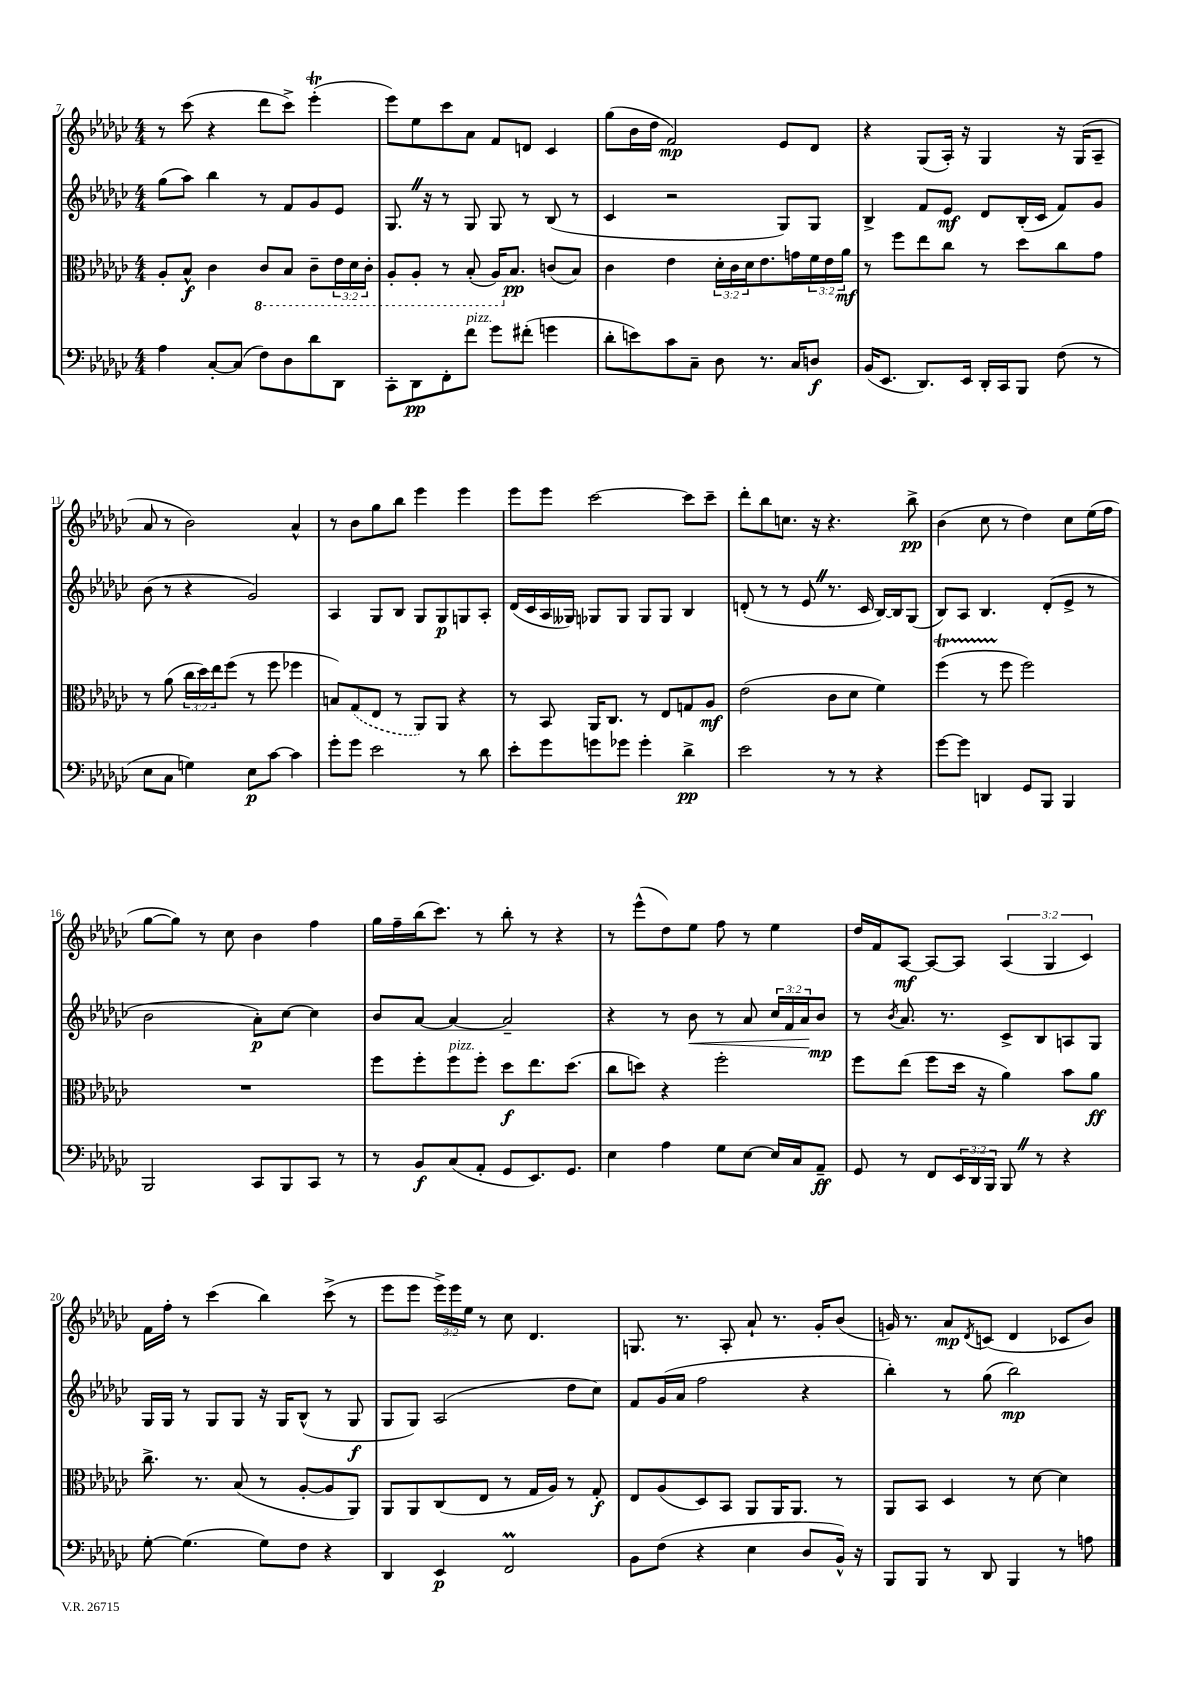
<<
\new StaffGroup <<
\new Staff = "s0" {
    \clef treble \key ges \major \numericTimeSignature \time 4/4 \override Staff.TupletNumber.text = #tuplet-number::calc-fraction-text
    r8 ces'''8( r4 des'''8 ces'''8->) ees'''4-.\trill( |
    ees'''8) ees''8 ces'''8 aes'8 f'8 d'8 ces'4 |
    ges''8( bes'16 des''16 f'2\mp) ees'8 des'8 |
    r4 ges8( aes16-.) r16 ges4 r16 ges16( aes8-- |
    aes'8 r8 bes'2) aes'4-^ |
    r8 bes'8 ges''8 bes''8 ees'''4 ees'''4 |
    ees'''8 ees'''8 ces'''2~ ces'''8 ces'''8-- |
    des'''8-. bes''8 c''8. r16 r4. bes''8->\pp |
    bes'4( ces''8 r8 des''4) ces''8 ees''16( f''16 |
    ges''8~ ges''8) r8 ces''8 bes'4 f''4 |
    ges''16 f''16-- bes''16( ces'''8.) r8 bes''8-. r8 r4 |
    r8 ees'''8-^( des''8) ees''8 f''8 r8 ees''4 |
    des''16 f'16 aes8~\mf aes8~ aes8 \tuplet 3/2 { aes4( ges4 ces'4) } |
    f'16 f''16-. r8 ces'''4( bes''4) ces'''8->( r8 |
    ees'''8 ees'''8 \tuplet 3/2 { ees'''16->) ees'''16 ees''16 } r8 ces''8 des'4. |
    g8. r8. aes8-. aes'8-! r8. ges'16-. bes'8( |
    g'16) r8. aes'8\mp \acciaccatura { des'8 } c'8( des'4 ces'8 bes'8) \bar "|." |
}
\new Staff = "s1" {
    \clef treble \key ges \major \numericTimeSignature \time 4/4 \override Staff.TupletNumber.text = #tuplet-number::calc-fraction-text
    ges''8( aes''8) bes''4 r8 f'8 ges'8 ees'8 |
    ges8. \once \override BreathingSign.text = \markup { \musicglyph "scripts.caesura.straight" } \breathe r16 r8 ges8 ges8 r8 bes8( r8 |
    ces'4 r2 ges8) ges8 |
    bes4-> f'8 ees'8\mf des'8 bes16-.( ces'16 f'8) ges'8 |
    bes'8( r8 r4 ges'2) |
    aes4 ges8 bes8 ges8 ges8\p g8 aes8-. |
    des'16( ces'16 aes16 geses16) ges8 ges8 ges8 ges8 bes4 |
    d'8-.( r8 r8 ees'8 \once \override BreathingSign.text = \markup { \musicglyph "scripts.caesura.straight" } \breathe r8. ces'16 bes16~) bes16 ges8( |
    bes8) aes8 bes4. des'8-.( ees'8-> r8 |
    bes'2 aes'8-.\p) ces''8~ ces''4 |
    bes'8 aes'8~ aes'4~ aes'2-- |
    r4 r8 bes'8\< r8 aes'8 \tuplet 3/2 { ces''16 f'16 aes'16\! } bes'8\mp |
    r8 \acciaccatura { bes'8 } aes'8. r8. ces'8-> bes8 a8 ges8 |
    ges16 ges16 r8 ges8 ges8 r16 ges16 bes8-^( r8 ges8\f |
    ges8 ges8) aes2( des''8 ces''8) |
    f'8 ges'16( aes'16 f''2 r4 |
    bes''4-.) r8 ges''8( bes''2\mp) \bar "|." |
}
\new Staff = "s2" {
    \clef alto \key ges \major \numericTimeSignature \time 4/4 \override Staff.TupletNumber.text = #tuplet-number::calc-fraction-text
    aes8-. bes8-^\f ces'4 \ottava #-1 ces8 bes,8 ces8-- \tuplet 3/2 { ees16 des16 ces16-. } |
    aes,8-. aes,8-. r8 bes,8-.( aes,16) \ottava #0 bes8.\pp c'8( bes8) |
    ces'4 ees'4 \tuplet 3/2 { des'16-. ces'16 des'16 } ees'8. g'16 \tuplet 3/2 { f'16 ees'16 aes'16\mf } |
    r8 f''8 ees''8 ces''8 r8 des''8 ces''8 ges'8 |
    r8 aes'8( \tuplet 3/2 { ces''16 des''16) ees''16 } f''8( r8 f''8 fes''4 |
    b8) \once \slurDashed ges8( ees8 r8 aes,8) aes,8 r4 |
    r8 bes,8 aes,16 ces8. r8 ees8 g8 aes8\mf |
    ees'2( ces'8 des'8 f'4) |
    f''4\startTrillSpan( r8 f''8\stopTrillSpan f''2) |
    R1 |
    f''8 f''8-. f''8^\markup { \italic "pizz." } f''8-. des''8\f ees''8. des''8.( |
    ces''8 d''8) r4 f''2-. |
    f''8 ees''8( f''8 des''16 r16 aes'4) bes'8 aes'8\ff |
    ces''8.-> r8. bes8( r8 aes8~-. aes8 aes,8) |
    aes,8 aes,8 ces8( ees8 r8 ges16 aes16) r8 ges8-.\f |
    ees8 aes8( des8) bes,8 aes,8 aes,16 aes,8. r8 |
    aes,8 bes,8 des4 r8 des'8~ des'4 \bar "|." |
}
\new Staff = "s3" {
    \clef bass \key ges \major \numericTimeSignature \time 4/4 \override Staff.TupletNumber.text = #tuplet-number::calc-fraction-text
    aes4 ces8~-. ces8( f8) des8 des'8 des,8 |
    ces,8-. des,8\pp f,8-. f'8^\markup { \italic "pizz." } ges'8 fis'8-.( g'4 |
    des'8-. e'8) ces'8 ces8-- des8 r8. ces16 d8\f |
    bes,16( ees,8. des,8.) ees,16 des,16-. ces,16 bes,,8 f8( r8 |
    ees8 ces8 g4) ees8\p ces'8~ ces'4 |
    ges'8-. ges'8 ees'2 r8 des'8 |
    ees'8-. ges'8 g'8 ges'8 ges'4-. des'4->\pp |
    ees'2 r8 r8 r4 |
    ges'8~ ges'8 d,4 ges,8 bes,,8 bes,,4 |
    bes,,2 ces,8 bes,,8 ces,8 r8 |
    r8 bes,8\f ces8( aes,8-. ges,8 ees,8.) ges,8. |
    ees4 aes4 ges8 ees8~ ees16 ces16 aes,8--\ff |
    ges,8 r8 f,8 \tuplet 3/2 { ees,16 des,16 bes,,16 } bes,,8 \once \override BreathingSign.text = \markup { \musicglyph "scripts.caesura.straight" } \breathe r8 r4 |
    ges8~-. ges4.( ges8) f8 r4 |
    des,4 ees,4\p f,2\prall |
    bes,8 f8( r4 ees4 des8 bes,16-^) r16 |
    bes,,8 bes,,8 r8 des,8 bes,,4 r8 a8 \bar "|." |
}
>>
>>
\layout { \context { \Score currentBarNumber = #7 } }
